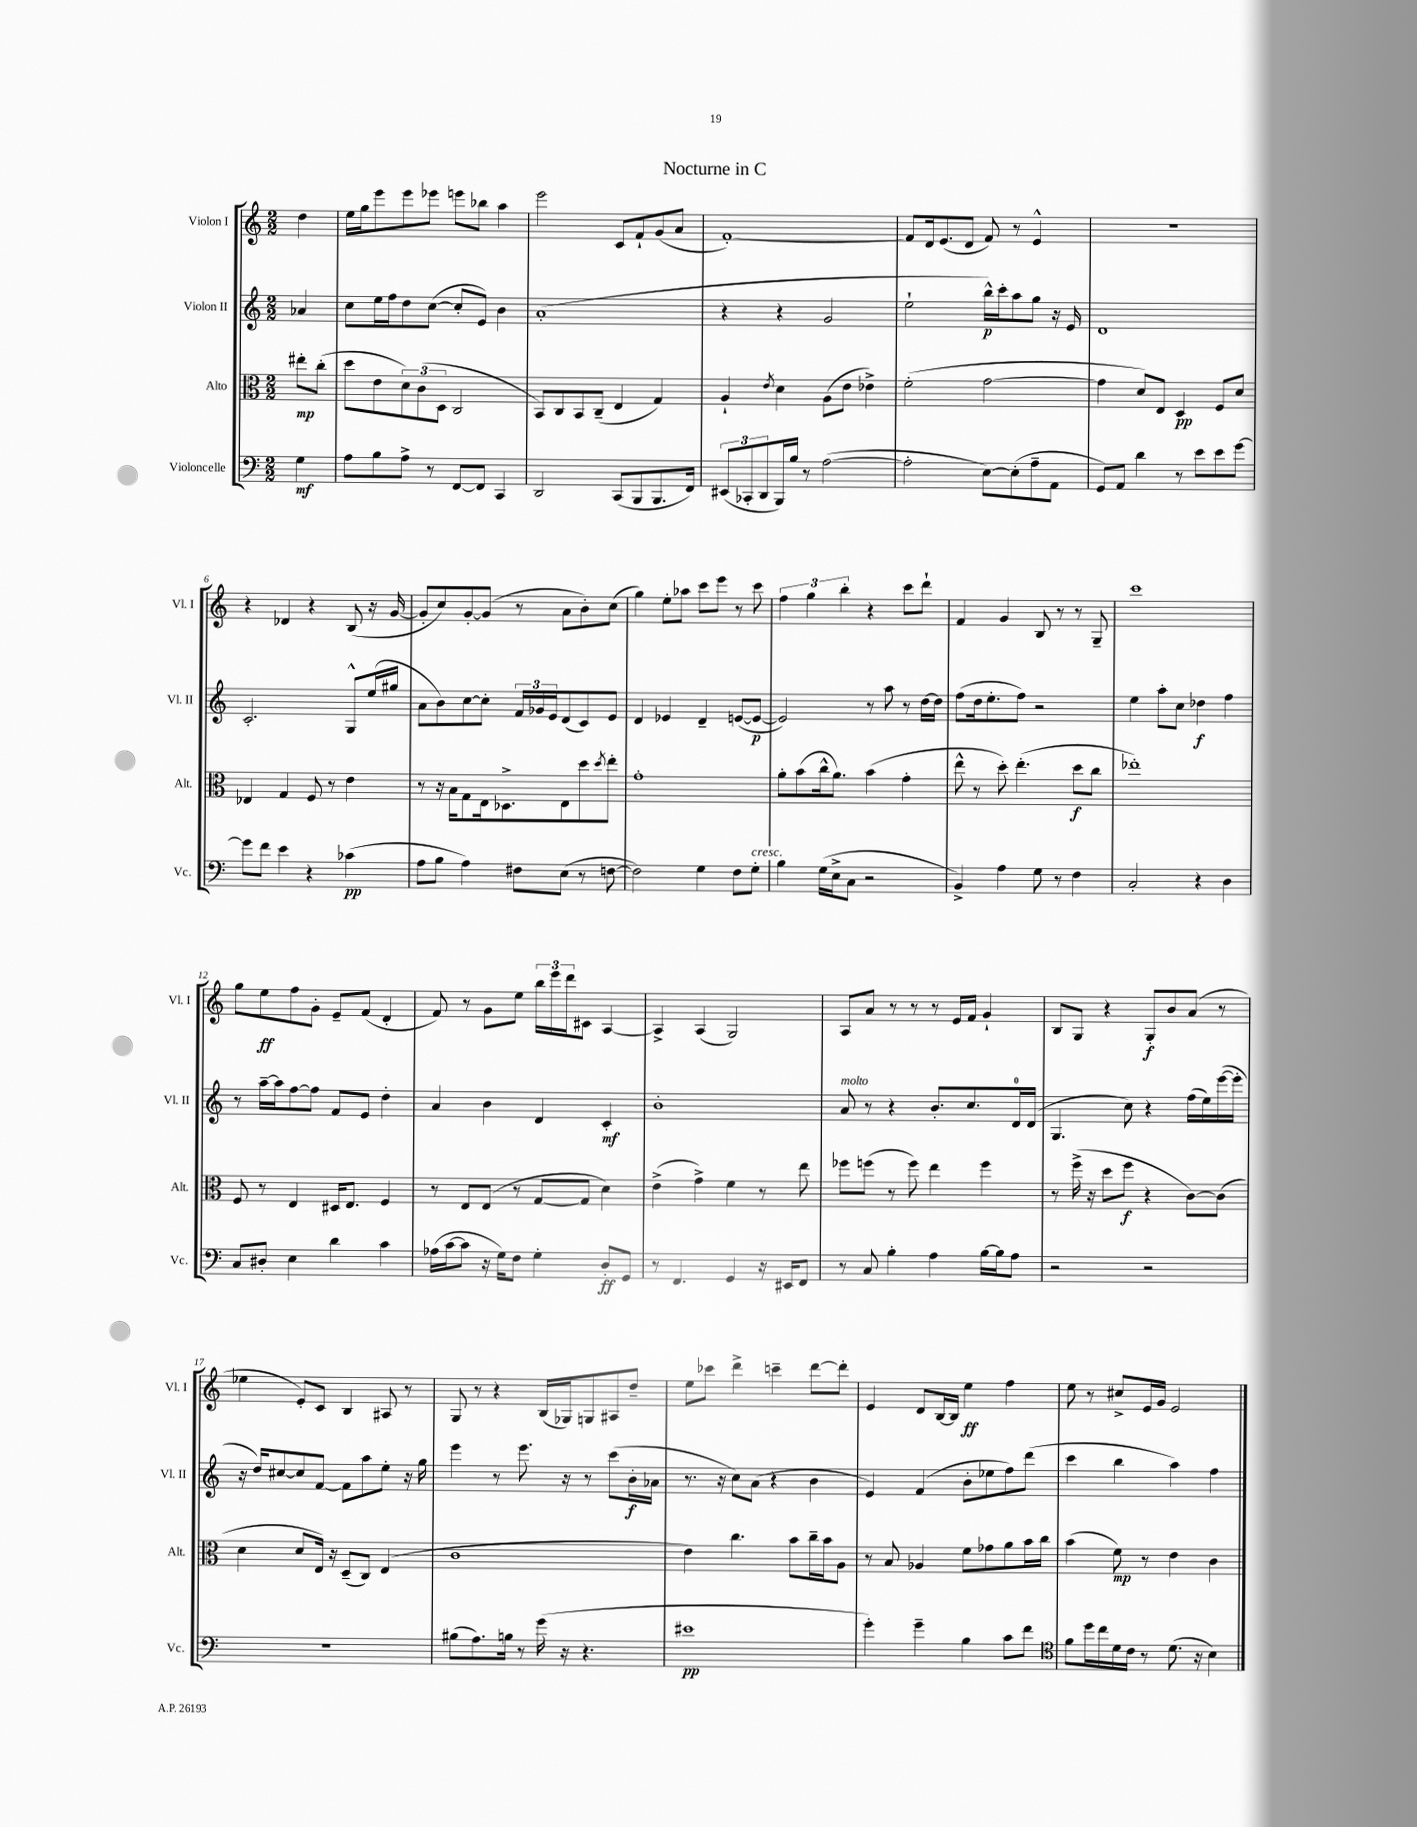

**kern	**kern	**kern	**kern
*staff4	*staff3	*staff2	*staff1
*clefF4	*clefC3	*clefG2	*clefG2
*k[]	*k[]	*k[]	*k[]
*M2/2	*M2/2	*M2/2	*M2/2
4G	8ee#'	4a-	4dd
.	(8cc'	.	.
=	=	=	=
8A	8dd	8cc	16ee
.	.	.	16gg
8B	8e	16ee	8eee
.	.	16ff	.
8A^	12d)	8dd	8eee
.	(12c	.	.
8r	.	([8cc	8eee-
.	12D	.	.
[8FF	2C	8cc']	8eee
8FF]	.	8e)	8bb-
4CC	.	4b	4aa
=	=	=	=
2DD	8BB)	(1a'	2eee
.	8C	.	.
.	8BB	.	.
.	(8C~	.	.
(8CC	4E	.	8c
8BBB	.	.	8f`
8.BBB	4G)	.	(8g
.	.	.	8a
16FF)	.	.	.
=	=	=	=
(12EE#	4A`	4r	[1f')
12CC-'	.	.	.
12DD	.	.	.
.	8qe	.	.
16BBB)	4d	4r	.
16B	.	.	.
8r	.	.	.
([2A	(8A	2g	.
.	8e	.	.
.	4e-^)	.	.
=	=	=	=
2A']	(2f'	2ee`	8f]
.	.	.	16d
.	.	.	(8.e
.	.	.	8d
[8E)	[2g	16bb^^)	8f)
.	.	16ccc'	.
(8E']	.	8aa	8r
8A~	.	8gg	4e^^
8AA	.	16r	.
.	.	16e	.
=	=	=	=
8GG)	4g]	1d	1r
8AA	.	.	.
4d	8d)	.	.
.	8E	.	.
8r	4D	.	.
8e	.	.	.
8e	8F	.	.
[8g	8d	.	.
=	=	=	=
8g]	4E-	2.c'	4r
8f	.	.	.
4e	4G	.	4d-
4r	8F	.	4r
.	8r	.	.
(4c-	4e	8G^^	(8B
.	.	(16ee	16r
.	.	16gg#	[16g
=	=	=	=
8A	8r	8a	8g']
8B	16r	8b)	8cc)
.	16B	.	.
4A)	8G	[8cc	[8g'
.	16E	8cc']	(8g]
.	8.D-^	.	.
8F#	.	24f	8r
.	.	24g-	.
.	.	24e	.
(8E	8E	(8d	8a
8r	8dd	8c)	8b')
.	8qdd	.	.
[8F	8ee'	8e	(8cc
=	=	=	=
2F])	1g'	4d	4gg)
.	.	4e-	8ee'
.	.	.	8aa-
4G	.	4d~	8ccc
.	.	.	8eee
8F	.	([8e	8r
8G'	.	8e_	8ccc
=	=	=	=
4B	8a'	2e])	6ff
.	(8b	.	.
.	.	.	6gg
(16G	16cc^^	.	.
16E^	8.a)	.	.
.	.	.	6bb'
8C	.	.	.
2r	(4b	8r	4r
.	.	8aa	.
.	4g'	8r	8ccc
.	.	[16dd	8ddd`
.	.	16dd]	.
=	=	=	=
4BB^)	8ee^^	(8ff	4f
.	8r	16dd	.
.	.	8.ee'	.
4A	8dd')	.	4g
.	(4.ee'	8ff)	.
8G	.	2r	8B
8r	.	.	8r
4F	8dd	.	8r
.	8cc	.	8G~
=	=	=	=
2C'	1ee-')	4ee	1ccc
.	.	8aa'	.
.	.	8cc	.
4r	.	4dd-	.
4D	.	4ff	.
=	=	=	=
8C	8F	8r	8gg
8D#'	8r	[16aa~	8ee
.	.	16aa]	.
4E	4E	[8ff	8ff
.	.	8ff]	8g'
4d	16D#	8f	8e~
.	8.E	.	.
.	.	8e	(8f
4c	4F	4dd'	4d'
=	=	=	=
(16A-	8r	4a	8f)
[16c	.	.	.
8c]	8E	.	8r
16r	(8E	4b	8g
16G)	.	.	.
8F	8r	.	8ee
4G'	[8G	4d	24bb
.	.	.	24eee
.	.	.	24ddd
.	8G]	.	8c#
8D'	4d)	4c'	[4A
8GG	.	.	.
=	=	=	=
8r	(4e^	1b'	4A^]
4.FF	.	.	.
.	4g^)	.	(4A
4GG	4f	.	2G)
16r	8r	.	.
16EE#	.	.	.
8FF	8ee	.	.
=	=	=	=
8r	8ff-	8a	8A
8C	(8ff	8r	8a
4B'	8r	4r	8r
.	8ff)	.	8r
4A	4ee	8.b'	8r
.	.	.	16e
.	.	8.cc	16f
[16B	4ff	.	4g`
16B]	.	.	.
8A	.	16d	.
.	.	(16d	.
=	=	=	=
2r	8r	4.G	8B
.	(16ff^	.	8G
.	16r	.	.
.	8dd	.	4r
.	8ff	8cc)	.
2r	4r	4r	8G'
.	.	.	8b
.	[8c)	(16ff	(8a
.	.	16ee)	.
.	(8c]	([16eee	8r
.	.	16eee']	.
=	=	=	=
1r	4d	16r	4ee-
.	.	16dd)	.
.	.	[8cc#	.
.	8d	8cc#]	8e')
.	16E)	[8f	8c
.	16r	.	.
.	(8D~	8f]	4B
.	8C)	8aa	.
.	(4E	8ee'	8A#
.	.	16r	8r
.	.	16gg	.
=	=	=	=
(8B#	1c	4eee	8G
8.A)	.	.	8r
.	.	8r	4r
16B	.	.	.
8r	.	8.eee	.
(16g	.	.	(16B
16r	.	16r	16G-)
4.r	.	8r	8G
.	.	(8ccc	8A#
.	.	16b'	8dd~
.	.	16a-	.
=	=	=	=
1e#	4e)	8.r	8ee
.	.	.	8ccc-
.	.	16r	.
.	4.cc	8cc)	4ddd^
.	.	(8a	.
.	.	4r	4ccc~
.	8b	.	.
.	16cc~	4b	[8ddd
.	16b	.	.
.	8A	.	8ddd']
=	=	=	=
4g')	8r	4e)	4e
.	8B	.	.
4g~	4A-	(4f	8d
.	.	.	[16B
.	.	.	16B]
4B	8f	8b'	4ee
.	8g-	8ee-	.
8c	8a	8ff)	4ff
8f	16b	(8ddd	.
.	16cc	.	.
=	=	=	=
*clefC4	*	*	*
8f	(4b	4ccc	8ee
16dd	.	.	8r
16cc	.	.	.
16d	8f)	4bb	8cc#^
16c	.	.	.
8r	8r	.	16e
.	.	.	16g
(8.d	4e	4aa)	2e
16r	.	.	.
4B)	4c	4ff	.
==	==	==	==
*-	*-	*-	*-
